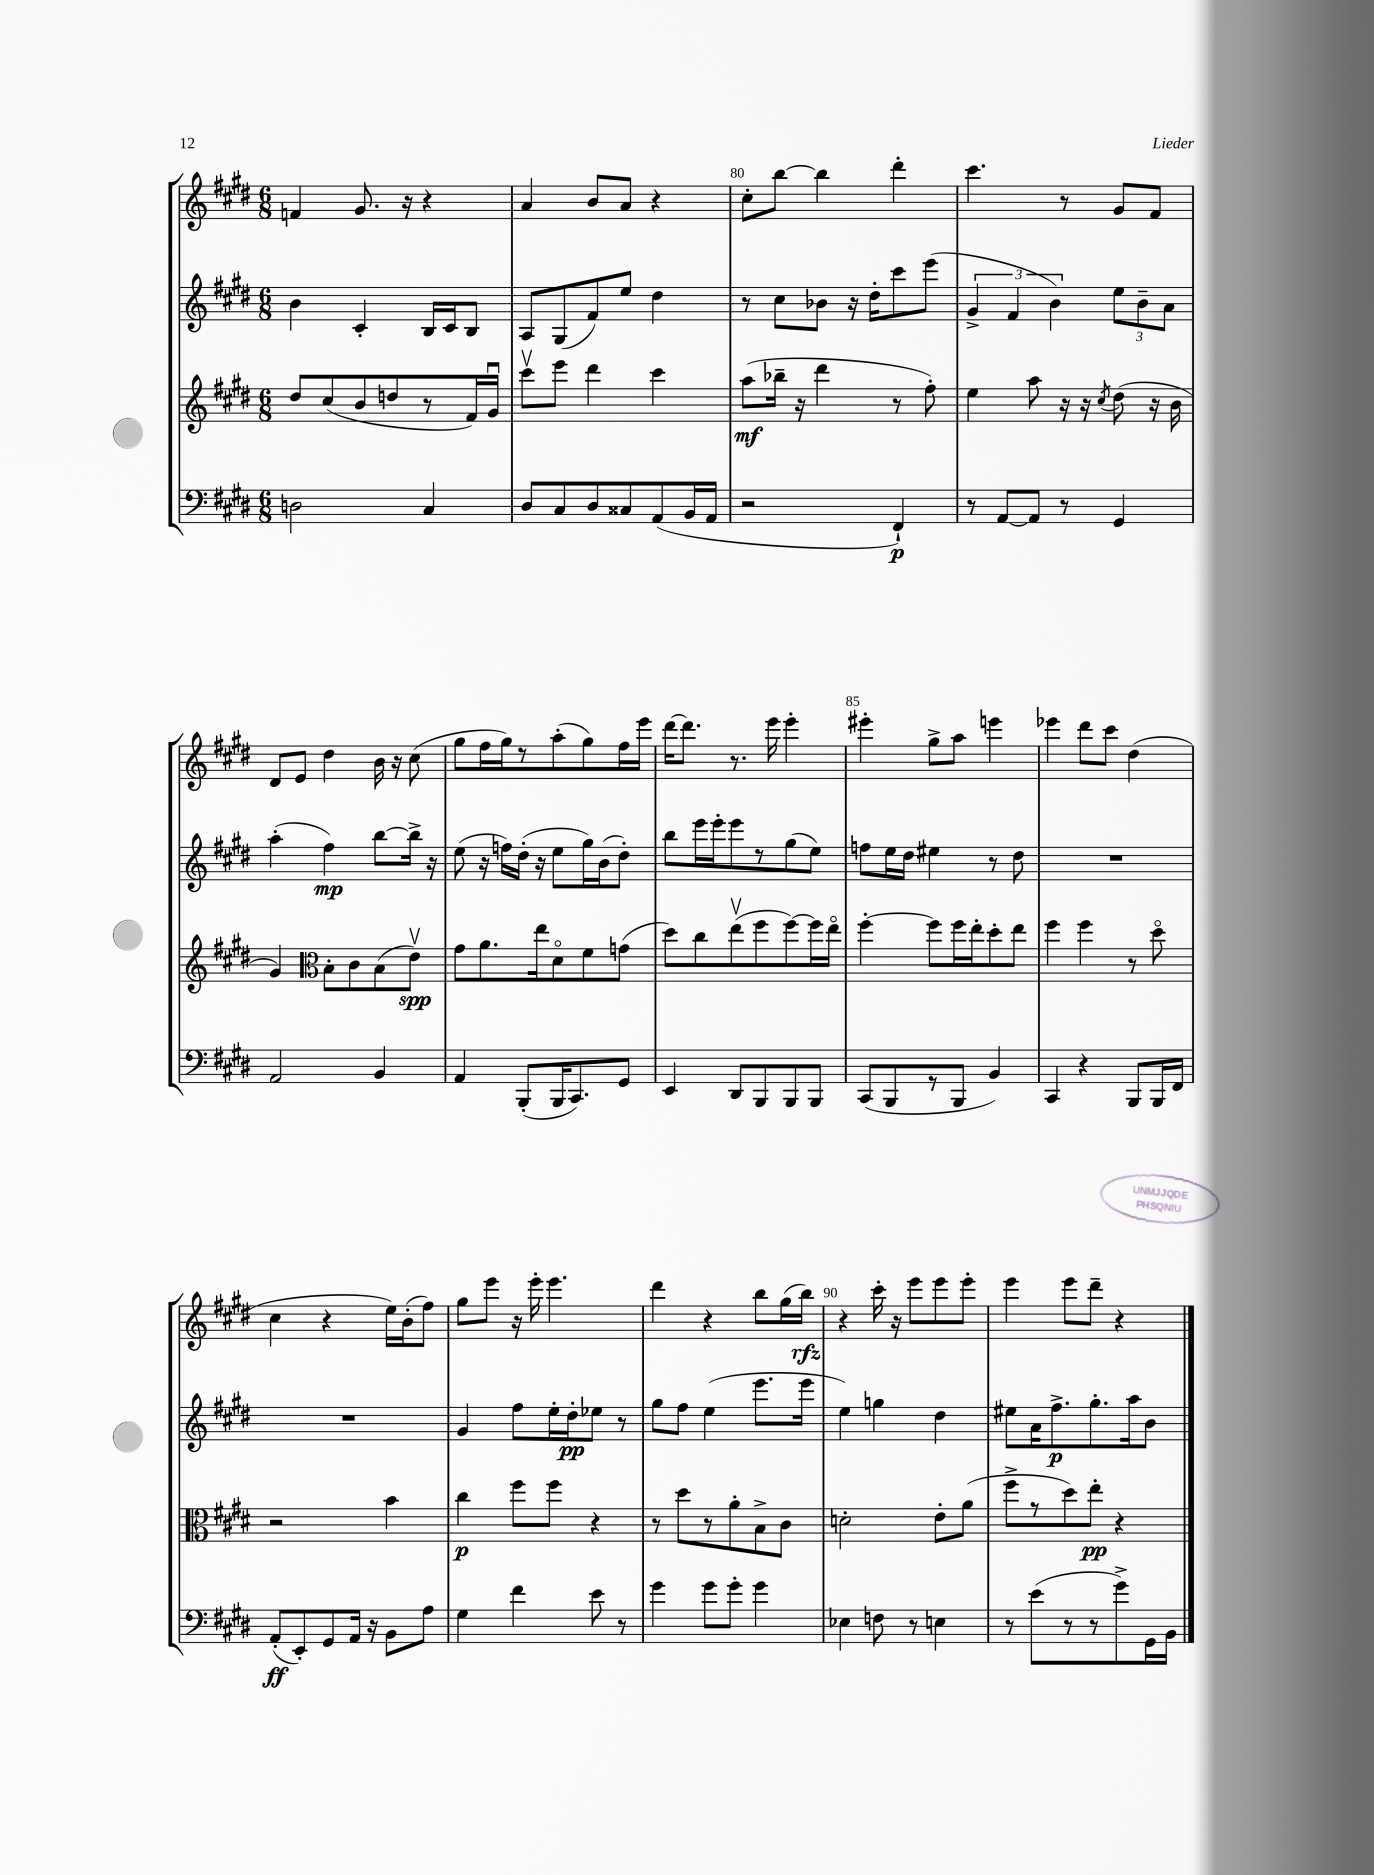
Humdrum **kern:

**kern	**dynam	**kern	**dynam	**kern	**dynam	**kern	**dynam
*part4	*part4	*part3	*part3	*part2	*part2	*part1	*part1
*staff4	*staff4	*staff3	*staff3	*staff2	*staff2	*staff1	*staff1
*clefF4	*	*clefG2	*	*clefG2	*	*clefG2	*
*k[f#c#g#d#]	*	*k[f#c#g#d#]	*	*k[f#c#g#d#]	*	*k[f#c#g#d#]	*
*M6/8	*	*M6/8	*	*M6/8	*	*M6/8	*
=78	=78	=78	=78	=78	=78	=78	=78
2Dn\	.	8dd#/L	.	4b\	.	4fn/	.
.	.	(8cc#/	.	.	.	.	.
.	.	8b/	.	4c#'/	.	8.g#/	.
.	.	8ddn/	.	.	.	.	.
.	.	.	.	.	.	16r	.
4C#/	.	8r	.	16B/LL	.	4r	.
.	.	.	.	16c#/J	.	.	.
.	.	16f#/L)	.	8B/J	.	.	.
.	.	16g#u/JJ	.	.	.	.	.
=79	=79	=79	=79	=79	=79	=79	=79
8D#/L	.	8ccc#v\L	.	8A/L	.	4a/	.
8C#/	.	8eee\J	.	(8G#/	.	.	.
8D#/	.	4ddd#\	.	8f#/)	.	8b/L	.
8C##X/	.	.	.	8ee/J	.	8a/J	.
(8AA/	.	4ccc#\	.	4dd#\	.	4r	.
16BB/L	.	.	.	.	.	.	.
16AA/JJ	.	.	.	.	.	.	.
=80	=80	=80	=80	=80	=80	=80	=80
2r	.	(8aa\L	mf	8r	.	8cc#'\L	.
.	.	16bb-X~\Jk	.	8cc#\L	.	[8bb\J	.
.	.	16r	.	.	.	.	.
.	.	4ddd#\	.	8b-X\J	.	4bb\]	.
.	.	.	.	16r	.	.	.
.	.	.	.	16dd#'\KL	.	.	.
4FF#`/)	p	8r	.	8ccc#\	.	4ddd#'\	.
.	.	8ff#'\)	.	(8eee\J	.	.	.
=81	=81	=81	=81	=81	=81	=81	=81
8r	.	4ee\	.	6g#^/	.	4.ccc#\	.
[8AA/L	.	.	.	.	.	.	.
.	.	.	.	6f#/	.	.	.
8AA/J]	.	8aa\	.	.	.	.	.
.	.	.	.	6b\)	.	.	.
8r	.	16r	.	.	.	8r	.
.	.	16r	.	.	.	.	.
.	.	8qcc#/	.	.	.	.	.
4GG#/	.	(8dd#\	.	12ee\L	.	8g#/L	.
.	.	.	.	12b~\	.	.	.
.	.	16r	.	.	.	8f#/J	.
.	.	.	.	12a\J	.	.	.
.	.	16b\	.	.	.	.	.
!!LO:LB:g=z
=82	=82	=82	=82	=82	=82	=82	=82
2AA/	.	4g#/)	.	(4aa'\	.	8d#/L	.
.	.	.	.	.	.	8e/J	.
*	*	*clefC3	*	*	*	*	*
.	.	8B'\L	.	4ff#\)	mp	4dd#\	.
.	.	8c#\	.	.	.	.	.
4BB/	.	(8B\	.	[8bb\L	.	16b\	.
.	.	.	.	.	.	16r	.
.	.	8ev\J)	spp	16bb^\Jk]	.	(8cc#\	.
.	.	.	.	16r	.	.	.
=83	=83	=83	=83	=83	=83	=83	=83
4AA/	.	8g#\L	.	(8ee\	.	8gg#\L	.
.	.	8.a\	.	16r	.	16ff#\L	.
.	.	.	.	16ffn\LL)	.	16gg#\J)	.
(8BBB'/L	.	.	.	(16dd#'\JJ	.	8r	.
.	.	16ee\k	.	16r	.	.	.
16BBB/K	.	8d#\	.	8ee\L	.	(8aa'\	.
8.CC#/)	.	.	.	.	.	.	.
.	.	8f#\	.	16gg#\L)	.	8gg#\)	.
.	.	.	.	(16b\J	.	.	.
8GG#/J	.	(8gn\J	.	8dd#'\J)	.	16ff#\L	.
.	.	.	.	.	.	16eee\JJ	.
=84	=84	=84	=84	=84	=84	=84	=84
4EE/	.	8dd#\L)	.	8bb\L	.	[16ddd#\KL	.
.	.	.	.	.	.	8.ddd#\J]	.
.	.	8cc#\	.	16eee\L	.	.	.
.	.	.	.	16eee'\J	.	.	.
8DD#/L	.	(8eev\	.	8eee\	.	8.r	.
8BBB/	.	8ff#\	.	8r	.	.	.
.	.	.	.	.	.	16eee\	.
8BBB/	.	[8ff#\)	.	(8gg#\	.	4eee'\	.
8BBB/J	.	16ff#\L]	.	8ee\J)	.	.	.
.	.	16ee\JJ	.	.	.	.	.
=85	=85	=85	=85	=85	=85	=85	=85
(8CC#/L	.	[4ff#'\	.	8ffn\L	.	4eee#X'\	.
8BBB/	.	.	.	16ee\L	.	.	.
.	.	.	.	16dd#\JJ	.	.	.
8r	.	8ff#\L]	.	4ee#X\	.	8gg#^\L	.
8BBB/J	.	16ff#\L	.	.	.	8aa\J	.
.	.	16ee'\J	.	.	.	.	.
4BB/)	.	8dd#'\	.	8r	.	4eeen\	.
.	.	8ee\J	.	8dd#\	.	.	.
=86	=86	=86	=86	=86	=86	=86	=86
4CC#/	.	4ff#\	.	2.r	.	4eee-X\	.
4r	.	4ff#\	.	.	.	8ddd#\L	.
.	.	.	.	.	.	8ccc#\J	.
8BBB/L	.	8r	.	.	.	(4dd#\	.
16BBB/L	.	8dd#\	.	.	.	.	.
16FF#/JJ	.	.	.	.	.	.	.
!!LO:LB:g=z
=87	=87	=87	=87	=87	=87	=87	=87
(8AA'/L	ff	2r	.	2.r	.	4cc#\	.
8EE'/)	.	.	.	.	.	.	.
8GG#/	.	.	.	.	.	4r	.
16AA/Jk	.	.	.	.	.	.	.
16r	.	.	.	.	.	.	.
8BB\L	.	4b\	.	.	.	16ee\LL)	.
.	.	.	.	.	.	(16b'\J	.
8A\J	.	.	.	.	.	8ff#\J)	.
=88	=88	=88	=88	=88	=88	=88	=88
4G#\	.	4cc#\	p	4g#/	.	8gg#\L	.
.	.	.	.	.	.	8eee\J	.
4f#\	.	8ff#\L	.	8ff#\L	.	16r	.
.	.	.	.	.	.	16eee'\	.
.	.	8ff#\J	.	16ee'\L	.	4.eee\	.
.	.	.	.	16dd#'\J	pp	.	.
8e\	.	4r	.	8ee-X\J	.	.	.
8r	.	.	.	8r	.	.	.
=89	=89	=89	=89	=89	=89	=89	=89
4g#\	.	8r	.	8gg#\L	.	4ddd#\	.
.	.	8dd#\L	.	8ff#\J	.	.	.
8g#\L	.	8r	.	(4ee\	.	4r	.
8g#'\J	.	8a'\	.	.	.	.	.
4g#\	.	8B^\	.	8.eee\L	.	8bb\L	.
.	.	8c#\J	.	.	.	(16gg#\L	.
.	.	.	.	16eee\Jk	.	16bb\JJ)	rfz
=90	=90	=90	=90	=90	=90	=90	=90
4E-X\	.	2dn'\	.	4ee\)	.	4r	.
8Fn\	.	.	.	4ggn\	.	16ccc#'\	.
.	.	.	.	.	.	16r	.
8r	.	.	.	.	.	8eee\L	.
4En\	.	8e'\L	.	4dd#\	.	8eee\	.
.	.	(8a\J	.	.	.	8eee'\J	.
=91	=91	=91	=91	=91	=91	=91	=91
8r	.	8ff#^\L	.	8ee#X\L	.	4eee\	.
(8e\L	.	8r	.	16a\K	.	.	.
.	.	.	.	8.ff#^\	p	.	.
8r	.	8dd#\)	.	.	.	8eee\L	.
8r	.	8ee'\J	pp	8.gg#'\	.	8ddd#~\J	.
8g#^\)	.	4r	.	.	.	4r	.
.	.	.	.	16aa\k	.	.	.
16GG#\L	.	.	.	8b\J	.	.	.
16BB\JJ	.	.	.	.	.	.	.
==	==	==	==	==	==	==	==
*-	*-	*-	*-	*-	*-	*-	*-
